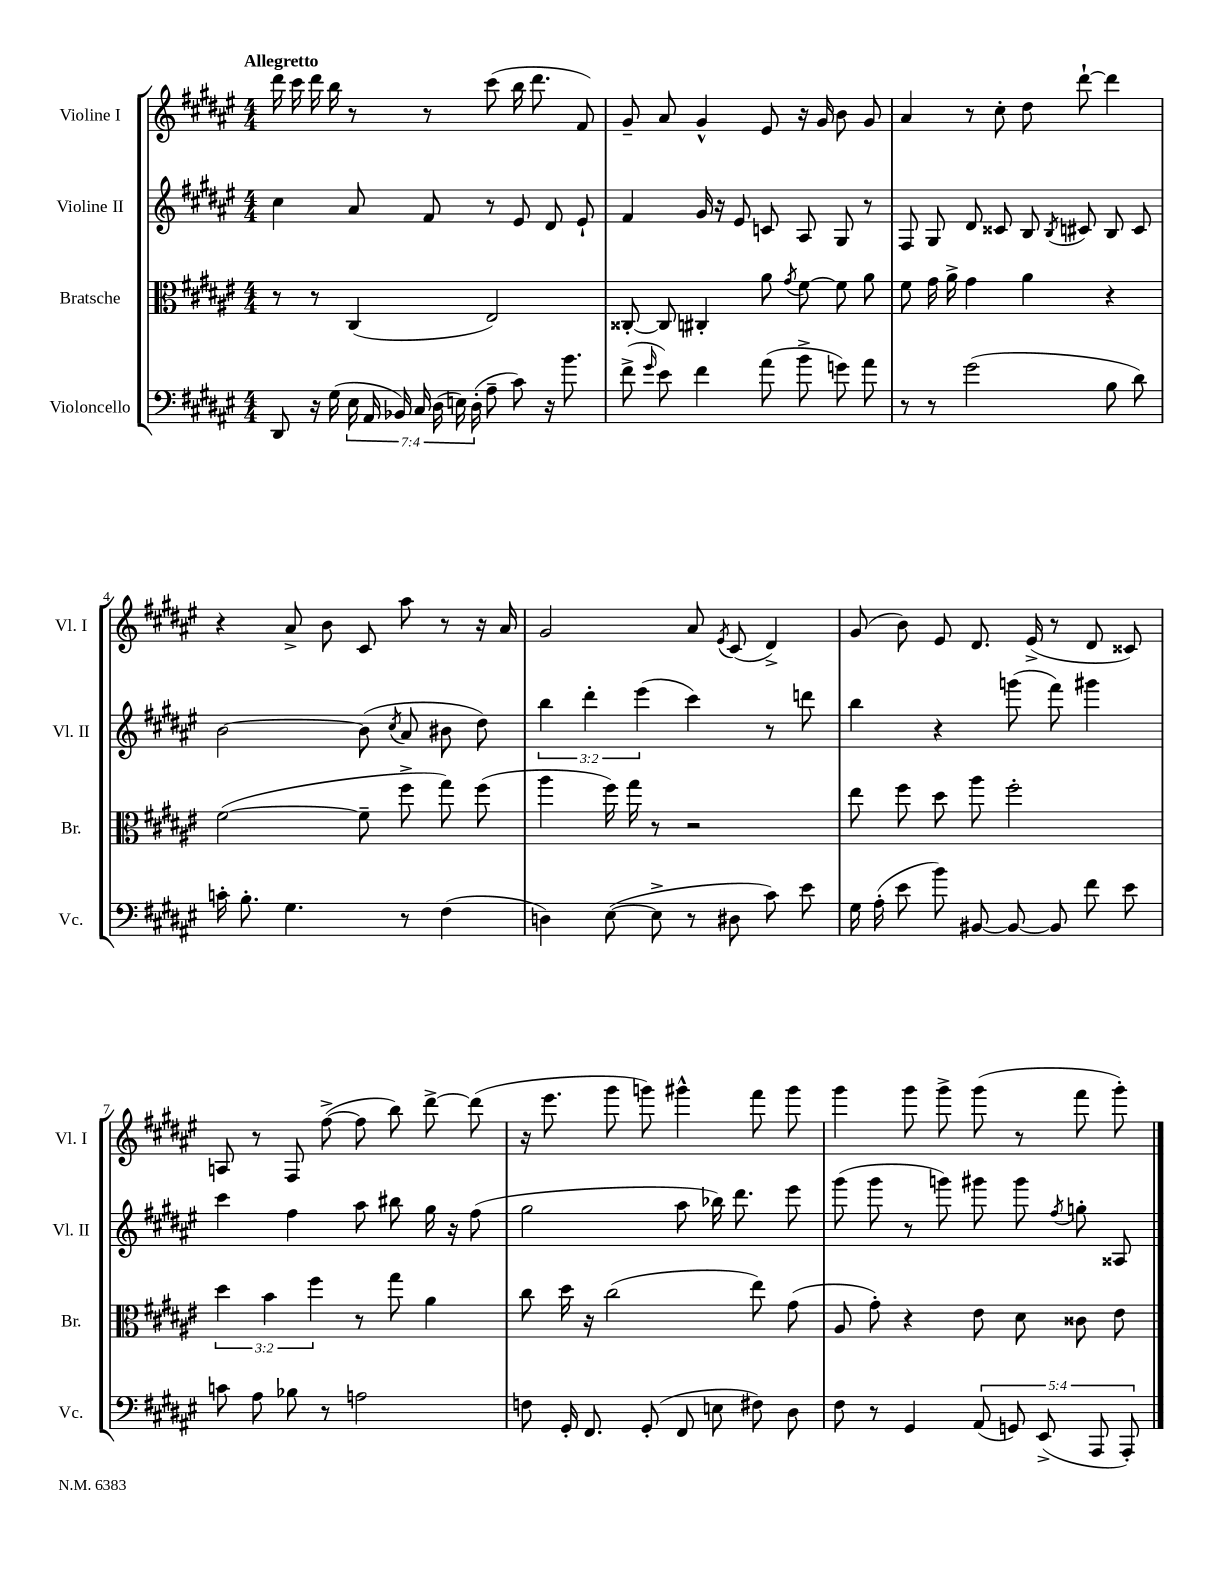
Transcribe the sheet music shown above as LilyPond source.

<<
\new StaffGroup <<
\new Staff = "s0" \with { instrumentName = "Violine I" shortInstrumentName = "Vl. I" } {
    \clef treble \key fis \major \numericTimeSignature \time 4/4 \tempo "Allegretto"
    \autoBeamOff dis'''16 cis'''16 dis'''16 b''16 r8 r8 cis'''8( b''16 dis'''8. fis'8) |
    gis'8-- ais'8 gis'4-^ eis'8 r16 gis'16 b'8 gis'8 |
    ais'4 r8 cis''8-. dis''8 dis'''8~-! dis'''4 |
    r4 ais'8-> b'8 cis'8 ais''8 r8 r16 ais'16 |
    gis'2 ais'8 \acciaccatura { eis'8 } cis'8( dis'4->) |
    gis'8( b'8) eis'8 dis'8. eis'16->( r8 dis'8 cisis'8) |
    a8 r8 fis8 fis''8~->( fis''8 b''8) dis'''8~-> dis'''8( |
    r16 eis'''8. gis'''8 g'''8) gis'''4-^ fis'''8 gis'''8 |
    gis'''4 gis'''8 gis'''8-> gis'''8( r8 fis'''8 gis'''8-.) \bar "|." |
}
\new Staff = "s1" \with { instrumentName = "Violine II" shortInstrumentName = "Vl. II" } {
    \clef treble \key fis \major \numericTimeSignature \time 4/4 \override Staff.TupletNumber.text = #tuplet-number::calc-fraction-text
    \autoBeamOff cis''4 ais'8 fis'8 r8 eis'8 dis'8 eis'8-! |
    fis'4 gis'16 r16 eis'8 c'8 ais8 gis8 r8 |
    fis8 gis8 dis'8 cisis'8 b8 \acciaccatura { b8 } cis'8 b8 cis'8 |
    b'2~ b'8( \acciaccatura { cis''8 } ais'8 bis'8 dis''8) |
    \tuplet 3/2 { b''4 dis'''4-. eis'''4( } cis'''4) r8 d'''8 |
    b''4 r4 g'''8( fis'''8) gis'''4 |
    cis'''4 fis''4 ais''8 bis''8 gis''16 r16 fis''8( |
    gis''2 ais''8 bes''16) dis'''8. eis'''8 |
    gis'''8( gis'''8 r8 g'''8) gis'''8 gis'''8 \acciaccatura { fis''8 } g''8-. aisis8 \bar "|." |
}
\new Staff = "s2" \with { instrumentName = "Bratsche" shortInstrumentName = "Br." } {
    \clef alto \key fis \major \numericTimeSignature \time 4/4 \override Staff.TupletNumber.text = #tuplet-number::calc-fraction-text
    \autoBeamOff r8 r8 cis4( eis2) |
    cisis8~-. cisis8 cis4-. ais'8 \acciaccatura { gis'8 } fis'8~ fis'8 ais'8 |
    fis'8 gis'16 ais'16-> gis'4 ais'4 r4 |
    fis'2~( fis'8-- fis''8-> gis''8) fis''8( |
    ais''4 fis''16) gis''16 r8 r2 |
    eis''8 fis''8 dis''8 ais''8 fis''2-. |
    \tuplet 3/2 { dis''4 b'4 fis''4 } r8 gis''8 ais'4 |
    cis''8 dis''16 r16 cis''2( eis''8) gis'8( |
    ais8 gis'8-.) r4 eis'8 dis'8 cisis'8 eis'8 \bar "|." |
}
\new Staff = "s3" \with { instrumentName = "Violoncello" shortInstrumentName = "Vc." } {
    \clef bass \key fis \major \numericTimeSignature \time 4/4 \override Staff.TupletNumber.text = #tuplet-number::calc-fraction-text
    \autoBeamOff dis,8 r16 gis16( \tuplet 7/4 { eis16 ais,16 bes,16) cis16 dis16( e16) dis16-.( } ais8-- cis'8) r16 b'8. |
    fis'8->( \grace { gis'16 } eis'8) fis'4 ais'8( b'8-> g'8) ais'8 |
    r8 r8 gis'2( b8 dis'8) |
    c'16-. b8.-. gis4. r8 fis4( |
    d4) eis8~( eis8-> r8 dis8 cis'8) eis'8 |
    gis16 ais16-.( eis'8 b'8) bis,8~ bis,8~ bis,8 fis'8 eis'8 |
    c'8 ais8 bes8 r8 a2 |
    f8 gis,16-. fis,8. gis,8-.( fis,8 e8 fis8) dis8 |
    fis8 r8 gis,4 \tuplet 5/4 { ais,8( g,8) eis,8->( ais,,8 ais,,8-.) } \bar "|." |
}
>>
>>
